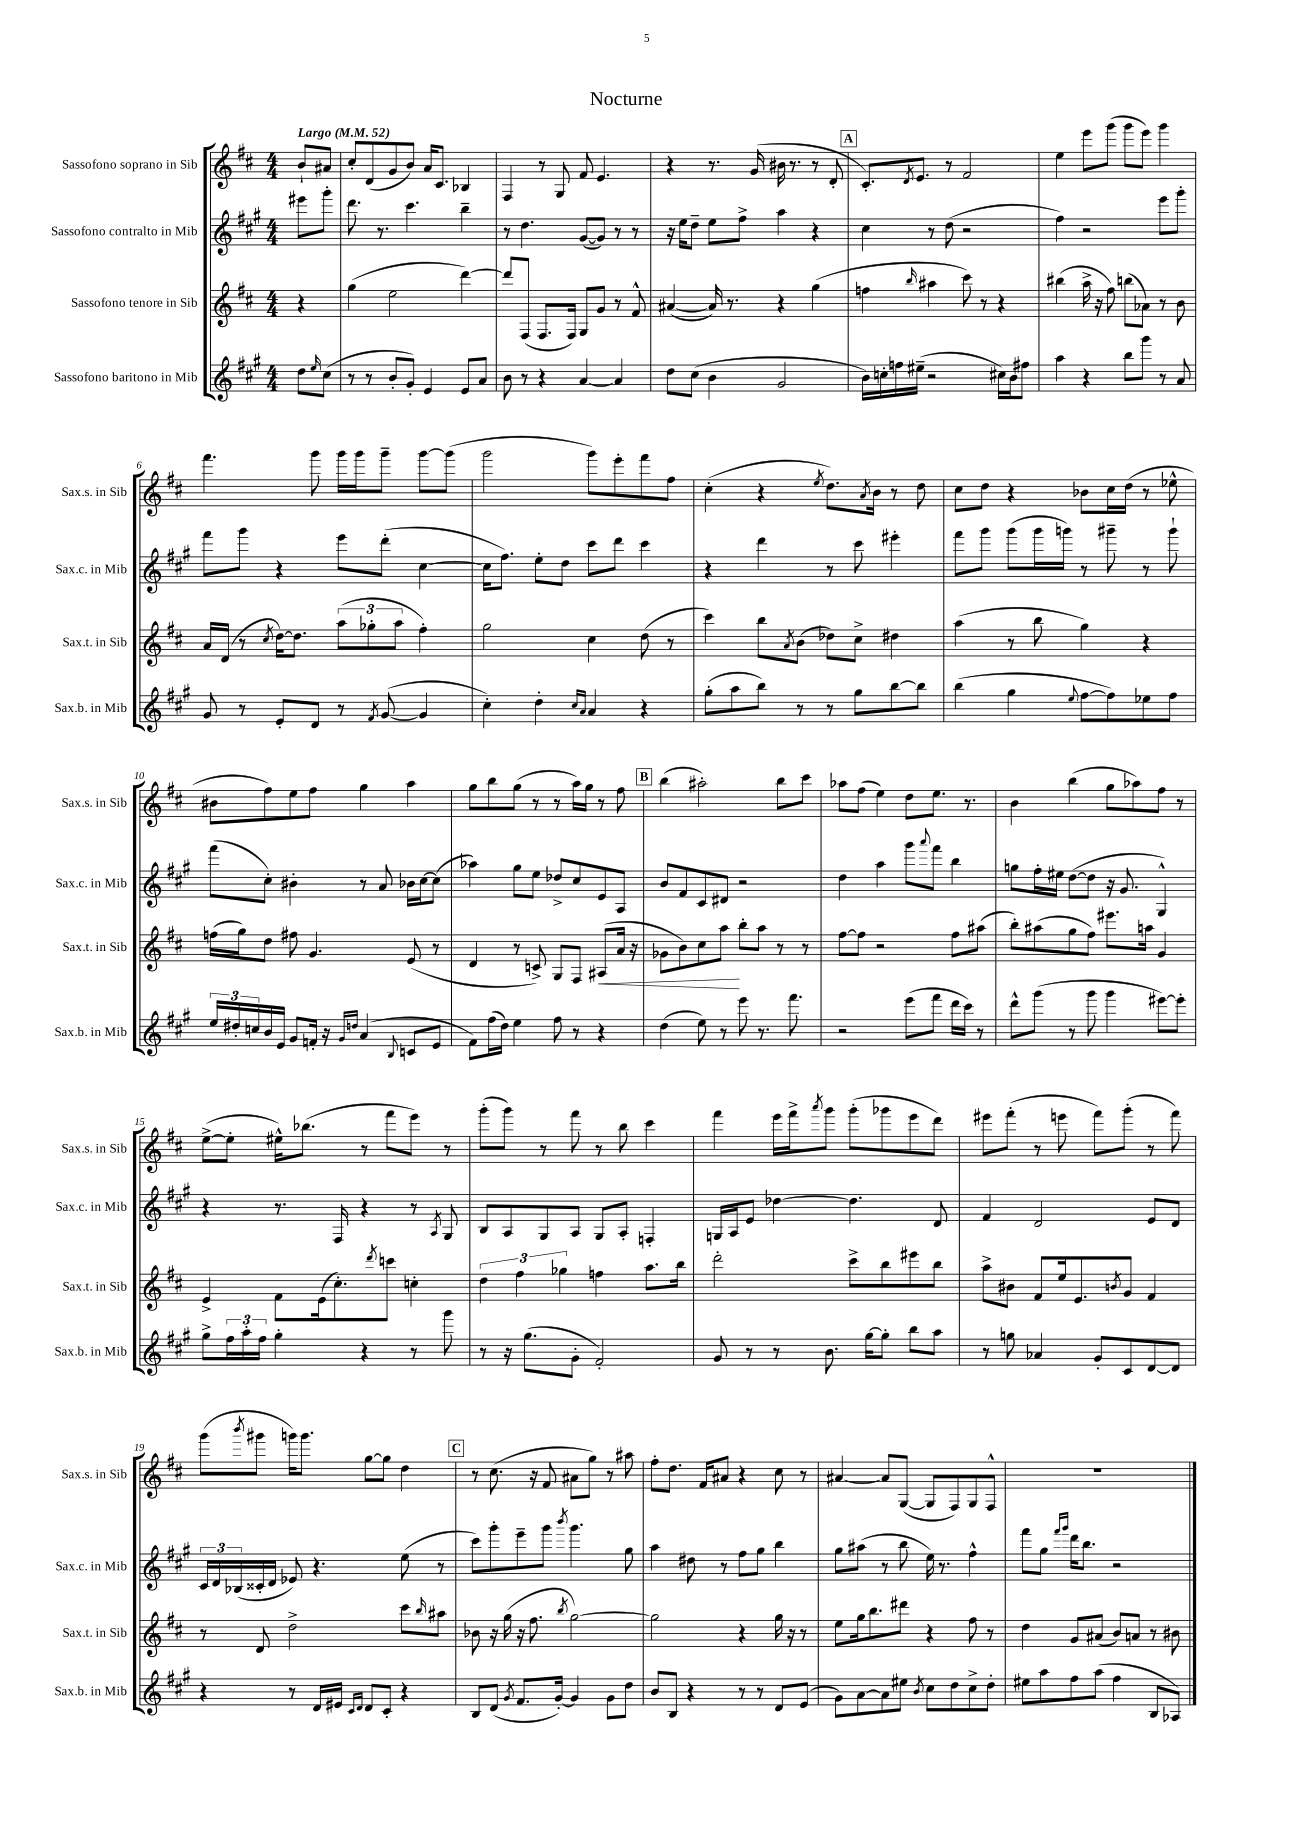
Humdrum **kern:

**kern	**kern	**dynam	**kern	**kern
*part4	*part3	*part3	*part2	*part1
*staff4	*staff3	*staff3	*staff2	*staff1
*I"Sassofono baritono in Mib	*I"Sassofono tenore in Sib	*	*I"Sassofono contralto in Mib	*I"Sassofono soprano in Sib
*I'Sax.b. in Mib	*I'Sax.t. in Sib	*	*I'Sax.c. in Mib	*I'Sax.s. in Sib
*clefG2	*clefG2	*	*clefG2	*clefG2
*k[f#c#g#]	*k[f#c#]	*	*k[f#c#g#]	*k[f#c#]
*M4/4	*M4/4	*	*M4/4	*M4/4
*MM52	*MM52	*	*MM52	*MM52
=	=	=	=	=
!	!	!	!	!LO:TX:a:B:t=Largo
8dd\L	4r	.	8eee#X\L	8b`/L
16qqee/	.	.	.	.
(8cc#\J	.	.	8ggg#'\J	8a#X/J
=1	=1	=1	=1	=1
8r	(4gg\	.	8.ddd\	8cc#'/L
8r	.	.	.	(8d/
.	.	.	8.r	.
8b'/L	2ee\	.	.	8g/
8g#'/J)	.	.	4.ccc#\	8b/J)
4e/	.	.	.	16a/KL
.	.	.	.	8.c#/J
8e/L	[4ddd\)	.	4bb~\	4B-X/
8a/J	.	.	.	.
=2	=2	=2	=2	=2
8b\	8ddd/L]	.	8r	4F#/
8r	(8F#/J	.	4.dd\	.
4r	8.F#/L	.	.	8r
.	.	.	.	8G/
.	16F#/Jk)	.	.	.
[4a/	8G/L	.	([8g#/L	8f#/
.	8g/J	.	8g#/J])	4.e/
4a/]	8r	.	8r	.
.	8f#^^/	.	8r	.
=3	=3	=3	=3	=3
8dd\L	([4a#X/	.	16r	4r
.	.	.	16ee\KL	.
(8cc#\J	.	.	8dd~\J	.
4b\	16a#/])	.	8ee\L	8.r
.	8.r	.	.	.
.	.	.	8ff#^\J	.
.	.	.	.	(16g/
2g#/	4r	.	4aa\	16b#X\
.	.	.	.	8.r
.	(4gg\	.	4r	8r
.	.	.	.	8d'/
!!LO:REH:place=s1:t=A
=4	=4	=4	=4	=4
16b\LL)	4ffn\	.	4cc#\	8.c#'/L)
16ccn'\	.	.	.	.
16ffn\	.	.	.	.
.	.	.	.	8qd/
(16ee#X~\JJ	.	.	.	8.e/J
.	16qqbb/	.	.	.
2r	4aa#X\	.	8r	.
.	.	.	(8dd\	8r
.	8ccc#\)	.	2r	2f#/
.	8r	.	.	.
16cc#X\LL)	4r	.	.	.
16b\J	.	.	.	.
8ff#X\J	.	.	.	.
=5	=5	=5	=5	=5
4aa\	(4bb#X\	.	4ff#\)	4ee\
4r	16aa^\	.	2r	8eee\L
.	16r	.	.	.
.	8ff#\)	.	.	(8ggg\J
8bb\L	(8bbn\L	.	.	8ggg\L
8ggg#\J	8a-X\J)	.	.	8eee\J)
8r	8r	.	8eee\L	4ggg\
8a/	8b\	.	8ggg#'\J	.
!!LO:LB:g=z
=6	=6	=6	=6	=6
8g#/	16a/LL	.	8fff#\L	4.fff#\
.	(16d/JJ	.	.	.
8r	8r	.	8ggg#\J	.
.	8qcc#/	.	.	.
8e'/L	[16dd\KL)	.	4r	.
.	8.dd\J]	.	.	.
8d/J	.	.	.	8ggg\
8r	(12aa\L	.	8eee\L	16ggg\LL
.	.	.	.	16ggg\J
.	12gg-X'\	.	.	.
8qf#/	.	.	.	.
([8g#/	.	.	(8ddd'\J	8ggg~\J
.	12aa\J	.	.	.
4g#/]	4ff#'\)	.	[4cc#\	[8ggg\L
.	.	.	.	(8ggg\J]
=7	=7	=7	=7	=7
4cc#'\)	2gg\	.	16cc#\KL]	2ggg\
.	.	.	8.ff#\J)	.
4dd'\	.	.	8ee'\L	.
.	.	.	8dd\J	.
16qqcc#/LL	.	.	.	.
16qqa/JJ	.	.	.	.
4a/	4cc#\	.	8ccc#\L	8ggg\L)
.	.	.	8ddd\J	8eee'\
4r	(8dd\	.	4ccc#\	8fff#\
.	8r	.	.	8ff#\J
=8	=8	=8	=8	=8
(8gg#'\L	4ccc#\)	.	4r	(4cc#'\
8aa\	.	.	.	.
8bb\J)	8bb\L	.	4ddd\	4r
.	8qa/	.	.	.
8r	(8b\J	.	.	.
.	.	.	.	8qee/
8r	8dd-X\L)	.	8r	8.dd\L)
8gg#\L	8cc#^\J	.	8ccc#\	.
.	.	.	.	8qa/
.	.	.	.	16b\Jk
[8bb\	4dd#X\	.	4eee#X'\	8r
8bb\J]	.	.	.	8dd\
=9	=9	=9	=9	=9
(4bb\	(4aa\	.	8fff#\L	8cc#\L
.	.	.	8ggg#\J	8dd\J
4gg#\	8r	.	(8ggg#\L	4r
.	8bb\	.	16ggg#\L	.
.	.	.	16gggn\JJ)	.
8qqee/	.	.	.	.
[8ff#\L	4gg\)	.	8r	8b-X\L
8ff#\])	.	.	8ggg#X~\	16cc#\L
.	.	.	.	(16dd\JJ
8ee-X\	4r	.	8r	8r
8ff#\J	.	.	8ggg#`\	8ee-X^^\
!!LO:LB:g=z
=10	=10	=10	=10	=10
24ee/LL	(16ffn\LL	.	(8fff#\L	8b#X\L
24dd#X'/	.	.	.	.
.	16gg\J)	.	.	.
24ccn/	.	.	.	.
16b/	8dd\J	.	8cc#'\J)	8ff#\)
16e/JJ	.	.	.	.
8g#/L	8ff#X\	.	4b#X'\	8ee\
16fn'/Jk	4.g/	.	.	8ff#\J
16r	.	.	.	.
16qqg#/LL	.	.	.	.
16qqddn/JJ	.	.	.	.
(4a/	.	.	8r	4gg\
.	.	.	8a/	.
8qqB/	.	.	.	.
8cn/L	(8e/	.	16b-X\LL	4aa\
.	.	.	[16cc#\J	.
8e/J	8r	.	(8cc#\J]	.
=11	=11	=11	=11	=11
8f#\L)	4d/	.	4aa-X\)	8gg\L
(16ff#\L	.	.	.	8bb\
16dd\JJ)	.	.	.	.
4ee\	8r	.	8gg#\L	(8gg\J
.	8cn^/)	.	8ee\J	8r
8ff#\	8G/L	.	8dd-X^/L	8r
8r	8F#/J	.	8cc#/	16aa\LL)
.	.	.	.	16gg\JJ
!	!	!LO:HP:b	!	!
4r	(8A#X/L	<	8e/	8r
.	16a/Jk	.	8A/J	8ff#\
.	16r	.	.	.
!!LO:REH:place=s1:t=B
=12	=12	=12	=12	=12
(4dd\	8g-X\L	.	8b/L	(4bb\
.	8b\)	.	8f#/	.
8ee\)	8cc#\	.	8c#/	2aa#X'\)
8r	8aa\J	.	8d#X/J	.
8eee\	8bb'\L	[	2r	.
8.r	8aa\J	.	.	.
.	8r	.	.	8bb\L
8.fff#\	.	.	.	.
.	8r	.	.	8ccc#\J
=13	=13	=13	=13	=13
2r	[8ff#\L	.	4dd\	8aa-X\L
.	8ff#\J]	.	.	(8ff#\J
.	2r	.	4aa\	4ee\)
(8eee\L	.	.	8ggg#\L	8dd\L
.	.	.	8qqaaa/	.
8fff#\J	.	.	8fff#\J	8.ee\J
16ddd\LL	8ff#\L	.	4bb\	.
16ccc#\JJ)	.	.	.	8.r
8r	(8aa#X\J	.	.	.
=14	=14	=14	=14	=14
8ddd^^\L	8bb'\L)	.	8ggn\L	4b\
(8ggg#\J	(8aa#X\	.	16ff#'\L	.
.	.	.	16ee#X\JJ	.
8r	8gg\	.	([8dd\L	(4bb\
8ggg#\	8ff#\J)	.	8dd\J]	.
4ggg#\	8.eee#X\L	.	16r	8gg\L
.	.	.	8.g#/	.
.	.	.	.	8aa-X\)
.	16aan\Jk	.	.	.
[8eee#X\L)	4g/	.	4G#^^/)	8ff#\J
8eee#'\J]	.	.	.	8r
!!LO:LB:g=z
=15	=15	=15	=15	=15
8gg#^\L	4e^/	.	4r	([8ee^\L
24ff#\L	.	.	.	8ee'\J]
24aa'\	.	.	.	.
24ff#\JJ	.	.	.	.
4gg#'\	8f#\L	.	8.r	16ee#X^^\KL)
.	.	.	.	(8.bb-X\J
.	(16e\k	.	.	.
.	8.cc#'\)	.	16F#/	.
4r	.	.	4r	8r
.	8qddd/	.	.	.
.	8cccn\J	.	.	8fff#\L
8r	4ccn'\	.	8r	8eee\J)
.	.	.	8qA/	.
8ggg#\	.	.	8G#/	8r
=16	=16	=16	=16	=16
8r	6dd\	.	8B/L	(8ggg'\L
16r	.	.	8A/	8ggg\J)
.	6ff#\	.	.	.
(8.gg#\L	.	.	.	.
.	.	.	8G#/	8r
.	6gg-X\	.	.	.
8g#'\J	.	.	8A/J	8fff#\
2f#'/)	4ffn\	.	8G#/L	8r
.	.	.	8A'/J	8bb\
.	8.aa\L	.	4Fn'/	4ccc#\
.	16bb\Jk	.	.	.
=17	=17	=17	=17	=17
8g#/	2ddd'\	.	16Gn/LL	4fff#\
.	.	.	16A/J	.
8r	.	.	8e/J	.
8r	.	.	[4dd-X\	16eee\LL
.	.	.	.	16fff#^\J
.	.	.	.	8qaaa/
8.b\	.	.	.	8ggg\J
.	8ccc#^\L	.	4.dd-\]	(8ggg'\L
[16gg#\KL	.	.	.	.
8gg#'\J]	8bb\	.	.	8ggg-X\
8bb\L	8eee#X\	.	.	8eee\
8aa\J	8bb\J	.	8d/	8ddd\J)
=18	=18	=18	=18	=18
8r	8aa^\L	.	4f#/	8eee#X\L
8ggn\	8b#X\J	.	.	(8fff#'\J
4a-X/	8f#/L	.	2d/	8r
.	16ee/k	.	.	8eeen\
.	8.e/	.	.	.
8g#'/L	.	.	.	8fff#\L)
.	8qbn/	.	.	.
8c#/	8g/J	.	.	(8ggg'\J
[8d/	4f#/	.	8e/L	8r
8d/J]	.	.	8d/J	8fff#\)
!!LO:LB:g=z
=19	=19	=19	=19	=19
4r	8r	.	24c#/LL	(8ggg\L
.	.	.	24d/	.
.	.	.	(24B-X/	.
.	.	.	.	8qbbb/
.	8d/	.	16c##X'/	8ggg#X\J
.	.	.	16d/JJ	.
8r	2dd^\	.	8e-X/)	16gggn\KL)
.	.	.	.	8.ggg\J
16d/LL	.	.	4.r	.
16e#X/JJ	.	.	.	.
16qqc#/LL	.	.	.	.
16qqd/JJ	.	.	.	.
8d/L	.	.	.	[8gg\L
8c#'/J	.	.	.	8gg\J]
4r	8ccc#\L	.	(8ee\	4dd\
.	16qqbb/	.	.	.
.	8aa#X\J	.	8r	.
!!LO:REH:place=s1:t=C
=20	=20	=20	=20	=20
8B/L	8b-X\	.	8ccc#\L)	8r
(8d/J	16r	.	8ggg#'\	(8.cc#\
.	(16gg\	.	.	.
8qg#/	.	.	.	.
8.f#/L	16r	.	8eee~\	.
.	8.ff#\	.	.	16r
.	.	.	8ggg#\J	8f#/
[16g#'/Jk)	.	.	.	.
.	8qbb/	.	8qbbb/	.
4g#/]	[2gg\)	.	4.ggg#\	8a#X\L
.	.	.	.	8gg\J)
8g#\L	.	.	.	8r
8dd\J	.	.	8gg#\	8aa#X\
=21	=21	=21	=21	=21
8b/L	2gg\]	.	4aa\	8ff#'\L
8B/J	.	.	.	8.dd\J
4r	.	.	8dd#X\	.
.	.	.	.	16f#/KL
.	.	.	8r	8a#X/J
8r	4r	.	8ff#\L	4r
8r	.	.	8gg#\J	.
8d/L	16gg\	.	4bb\	8cc#\
.	16r	.	.	.
(8e/J	8r	.	.	8r
=22	=22	=22	=22	=22
8g#\L)	8ee\L	.	8gg#\L	[4a#X/
[8a\	16gg\k	.	(8aa#X\J	.
.	8.bb\	.	.	.
8a\]	.	.	8r	8a#/L]
8ee#X\J	8ddd#X\J	.	8bb\	([8G/J
8qb/	.	.	.	.
8cc#\L	4r	.	16ee\)	8G/L]
.	.	.	8.r	.
8dd\	.	.	.	8F#/)
8cc#^\	8ff#\	.	4ff#^^\	8G/
8dd'\J	8r	.	.	8F#^^/J
=23	=23	=23	=23	=23
8ee#X\L	4dd\	.	8fff#\L	1r
8aa\	.	.	8gg#\J	.
.	.	.	16qqfff#/LL	.
.	.	.	16qqggg#/JJ	.
8ff#\	8g/L	.	16ddd\KL	.
.	.	.	8.bb\J	.
(8aa\J	(8a#X/J	.	.	.
4ff#\	8b/L)	.	2r	.
.	8an/J	.	.	.
8B/L	8r	.	.	.
8A-X/J)	8b#X\	.	.	.
==	==	==	==	==
*-	*-	*-	*-	*-
